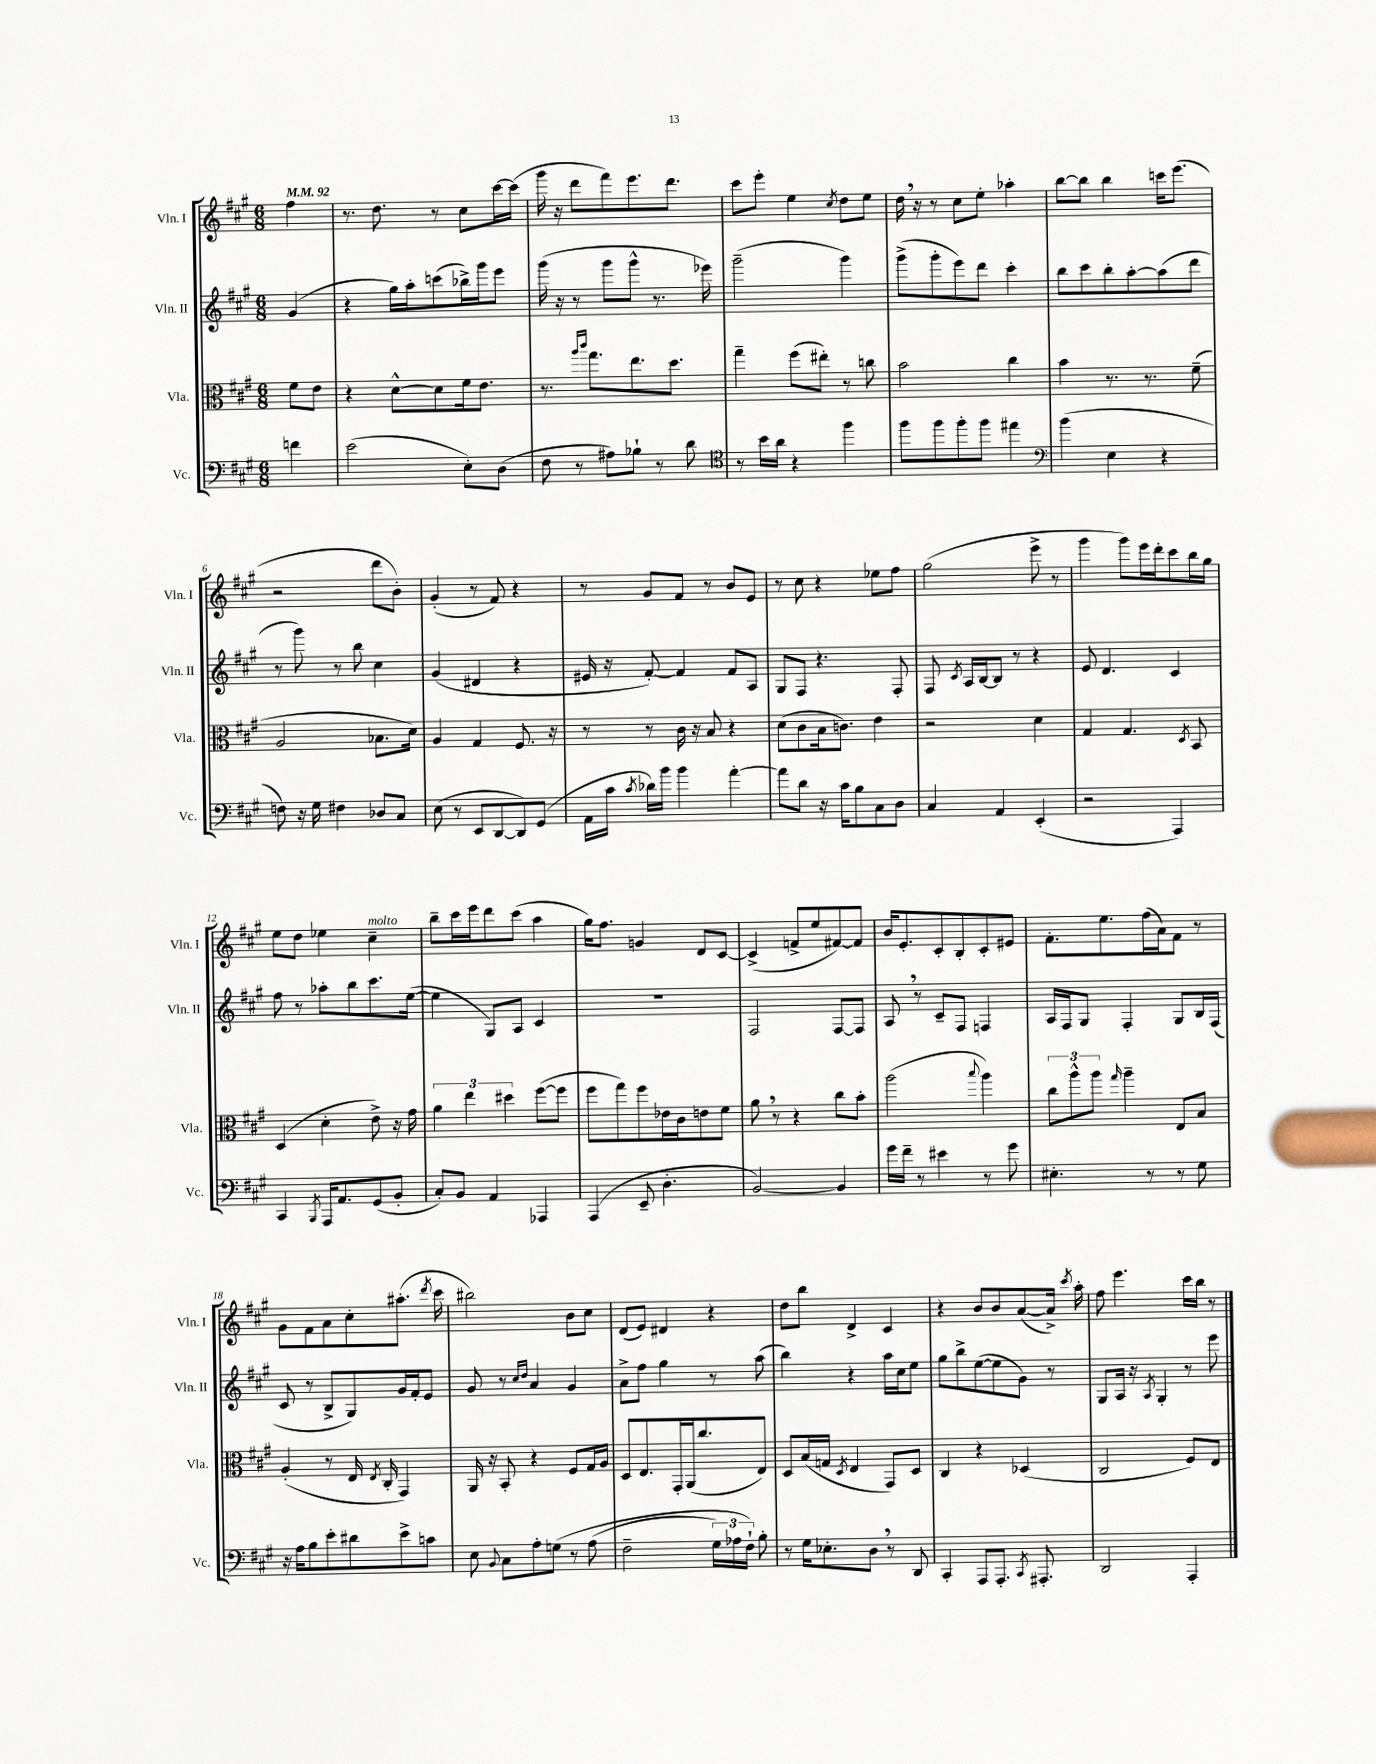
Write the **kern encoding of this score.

**kern	**kern	**kern	**kern
*staff4	*staff3	*staff2	*staff1
*clefF4	*clefC3	*clefG2	*clefG2
*k[f#c#g#]	*k[f#c#g#]	*k[f#c#g#]	*k[f#c#g#]
*M6/8	*M6/8	*M6/8	*M6/8
*MM92	*MM92	*MM92	*MM92
4f\	8f#\L	(4g#/	4ff#\
.	8e\J	.	.
=	=	=	=
(2e\	4r	4r	8.r
.	.	.	8.dd\
.	[8d^^\L	16gg#\LL)	.
.	.	16aa'\J	.
.	8d\]	(8ccc\	8r
8E'\L)	16f#\k	16bb-^\L)	8cc#\L
.	8.e\J	16ggg#\J	.
(8D\J	.	8eee\J	[16ccc#\L
.	.	.	(16ccc#\]JJ
=	=	=	=
8F#\	8.r	(16ggg#\	16ggg#\
.	.	16r	16r
8r	.	8r	8ddd\L
.	16qqaa/LL	.	.
.	16qqccc#/JJ	.	.
.	8.gg#\L	.	.
8A#\L)	.	8ggg#\L	8fff#\)
8B-`\J	8.ee\	8ggg#^^\J	8.eee\
8r	.	8.r	.
.	8.dd\J	.	8.ddd\J
8d\	.	.	.
.	.	16eee-\)	.
=	=	=	=
*clefC4	*	*	*
8r	4gg#~\	(2ggg#~\	8ccc#\L
16b\LL	.	.	8eee'\J
16a\JJ	.	.	.
4r	(8ff#\L	.	4ee\
.	8ee#'\J)	.	.
.	.	.	8qcc#/
4ff#\	8r	4ggg#\)	8dd\L
.	8cc\	.	8ee\J
=	=	=	=
8ff#\L	2b\	(8ggg#^\L	16dd\
.	.	.	16r
8ff#\	.	8ggg#'\	8r
8ff#'\	.	8eee\)	8cc#\L
8ff#\J	.	8ddd\J	8ee'\J
4ee#\	4cc#\	4ccc#'\	4aa-'\
=	=	=	=
*clefF4	*	*	*
(4b\	4b\	8bb\L	[8bb\L
.	.	8ccc#\	8bb\]J
4E\	8.r	8bb'\	4bb\
.	.	[8aa'\	.
.	8.r	.	.
4r	.	(8aa\]	16ccc\LK
.	.	.	(8.eee\J
.	(8f#~\	8ddd\J	.
=	=	=	=
8F\)	2A/	8r	2r
16r	.	8ggg#\)	.
16G#\	.	.	.
4F#\	.	8r	.
.	.	8bb\	.
8D-/L	8.B-\L	4cc#\	8ddd\L
8C#/J	.	.	8b'\J)
.	16d\Jk)	.	.
=	=	=	=
(8E\	4A/	(4g#/	(4g#'/
8r	.	.	.
8EE/L	4G#/	4d#/	8r
[8DD/	.	.	8f#/)
8DD/])	8.F#/	4r	4r
(8GG#/J	.	.	.
.	16r	.	.
=	=	=	=
16AA\LL	8r	16e#/	8r
16c#\JJ	.	16r	.
8qc#/	.	.	.
16d-\LL)	8r	[8f#'/)	8g#/L
16b\JJ	.	.	.
4b\	16c#\	4f#/]	8f#/J
.	16r	.	.
.	8B/	.	8r
[4a'\	4r	8f#/L	8b/L
.	.	8A/J	8e/J
=	=	=	=
8a\]L	(8d\L	8G#/L	8r
8d\J	8c#\	8F#/J	8cc#\
16r	16B\k	4.r	4r
16c#\LK	8.c\J)	.	.
8B\	.	.	.
8C#\	4e\	.	8ee-\L
8D\J	.	8F#'/	8ff#\J
=	=	=	=
4C#/	2r	8F#/	(2gg#\
.	.	8qc#/	.
.	.	16A/LL	.
.	.	[16B/J	.
4AA/	.	8B/]J	.
.	.	8r	.
(4EE'/	4d\	4r	8eee^\
.	.	.	8r
=	=	=	=
2r	4G#/	8e/	4ggg#\
.	.	4.d/	.
.	4.G#/	.	8ggg#\L)
.	.	.	16eee\L
.	.	.	16ddd'\J
4AAA/)	.	4c#/	8ccc#\
.	8qD/	.	.
.	8BB/	.	16bb\L
.	.	.	16gg#\JJ
=	=	=	=
4CC#/	(4D/	8ff#\	8ee\L
.	.	8r	8dd\J
8qBBB/	.	.	.
16AAA/LK	4d'\	8aa-'\L	4ee-\
8.AA/	.	.	.
.	.	8bb\	.
(8GG#/	8e^\)	8.ccc#\	4cc#~\
8BB'/J	16r	.	.
.	16g#\	([16ee\Jk	.
=	=	=	=
8C#'/L)	6a\	4ee\]	8bb~\L
8BB/J	.	.	16ccc#\L
.	6ee\	.	.
.	.	.	16eee\J
4AA/	.	8G#/L)	8ddd\
.	6dd#\	.	.
.	.	8A/J	(8ccc#\J
4AAA-/	([8ff#\L	4c#/	4aa\
.	8ff#\]J	.	.
=	=	=	=
(4AAA/	8ff#\L	2.r	16gg#\LK)
.	.	.	8.ff#\J
.	8gg#\)	.	.
8EE~/	8ff#\	.	4g/
4.D'\	16e-\L	.	.
.	16c#\J	.	.
.	8e\	.	8d/L
.	8f#\J	.	[8c#/J
=	=	=	=
[2BB/)	8a\	2F#/	(4c#^/]
.	8r	.	.
.	4r	.	8f^/L
.	.	.	8ee/
4BB/]	8cc#\L	[8F#/L	[8f#/)
.	8b'\J	8F#/]J	8f#/]J
=	=	=	=
16g#\LL	(2aa\	8A/	16b/LK
16f#~\JJ	.	.	8.e'/
8r	.	8r	.
4e#\	.	8c#~/L	8c#'/
.	.	8F#/J	8B'/
.	8qqbb/	.	.
8r	4aa\)	4F/	8c#'/
8g#\	.	.	8e#/J
=	=	=	=
4.E#'\	12cc#\L	16A/LL	8.f#'\L
.	.	16F#/J	.
.	12aa^^\	.	.
.	.	8G#/J	.
.	12aa\J	.	.
.	.	.	8.ee\
.	16qqgg#/	.	.
.	4aa~\	4F#'/	.
8r	.	.	(16ff#\L
.	.	.	16a\J)
8r	8E/L	8G#/L	8f#\J
8G#\	8B/J	16B/L	8r
.	.	(16F#/JJ	.
=	=	=	=
16r	(4A'/	8c#/	8g#\L
16A\LK	.	.	.
8B\	.	8r	8f#\
8e'\	8r	8B^/L	8a\
8d#\	16E/	8G#/)	8cc#'\
.	8qE/	.	.
.	16C#'/	.	.
8e^\	4GG#/)	16g#/L	(8.aa#'\J
.	.	16f#'/J	.
8c\J	.	8e/J	.
.	.	.	8qddd/
.	.	.	16ccc#\
=	=	=	=
8E\	16AA/	8g#/	2bb#\)
.	16r	.	.
8qqBB/	.	.	.
8C#\L	8BB'/	8r	.
.	.	16qqcc#/LL	.
.	.	16qqdd/JJ	.
8A'\	4r	4a/	.
&(8G\J	.	.	.
8r	8F#/L	4g#/	8b\L
(8A\	16G#/L	.	8cc#\J
.	16A/JJ	.	.
=	=	=	=
2F#~\	8D/L	8a^\L	(8d/L
.	8.E/	8ff#\J	8e/J)
.	.	4gg#\	4d#/
.	16GG#'/L	.	.
.	(16AA/J	.	.
.	8.cc#/	.	.
24G#\LL)	.	8r	4r
24A-\	.	.	.
24F#`\JJ&)	.	.	.
8B'\	8E/J)	(8aa\	.
=	=	=	=
8r	8D/L	4bb\)	8dd\L
16G#\LK	(16B/L	.	8bb\J
8.E-'\	16G/JJ	.	.
.	8qD/	.	.
.	4E/	4r	4d^/
8D\J	.	.	.
8r	8GG#/L)	16aa\LL	4c#/
.	.	16cc#\J	.
8DD/	8D/J	8ee\J	.
=	=	=	=
4CC#'/	4C#/	8gg#\L	4r
.	.	8bb^\	.
8AAA/L	4r	([8ee\	8b/L
8.AAA'/J	.	8ee\]	8b/
.	(4D-/	8g#\J)	([8a/
8qCC#/	.	.	.
8.AAA#'/	.	.	.
.	.	8r	16a^/]Jk)
.	.	.	8qccc#/
.	.	.	16aa'\
=	=	=	=
2DD/	2C#/	8G#/L	8ff#\
.	.	16A/Jk	4.eee\
.	.	16r	.
.	.	8qA/	.
.	.	4G#'/	.
4AAA'/	8F#/L)	8r	16ccc#\LL
.	.	.	16bb\JJ
.	8E/J	8eee\	8r
==	==	==	==
*-	*-	*-	*-
